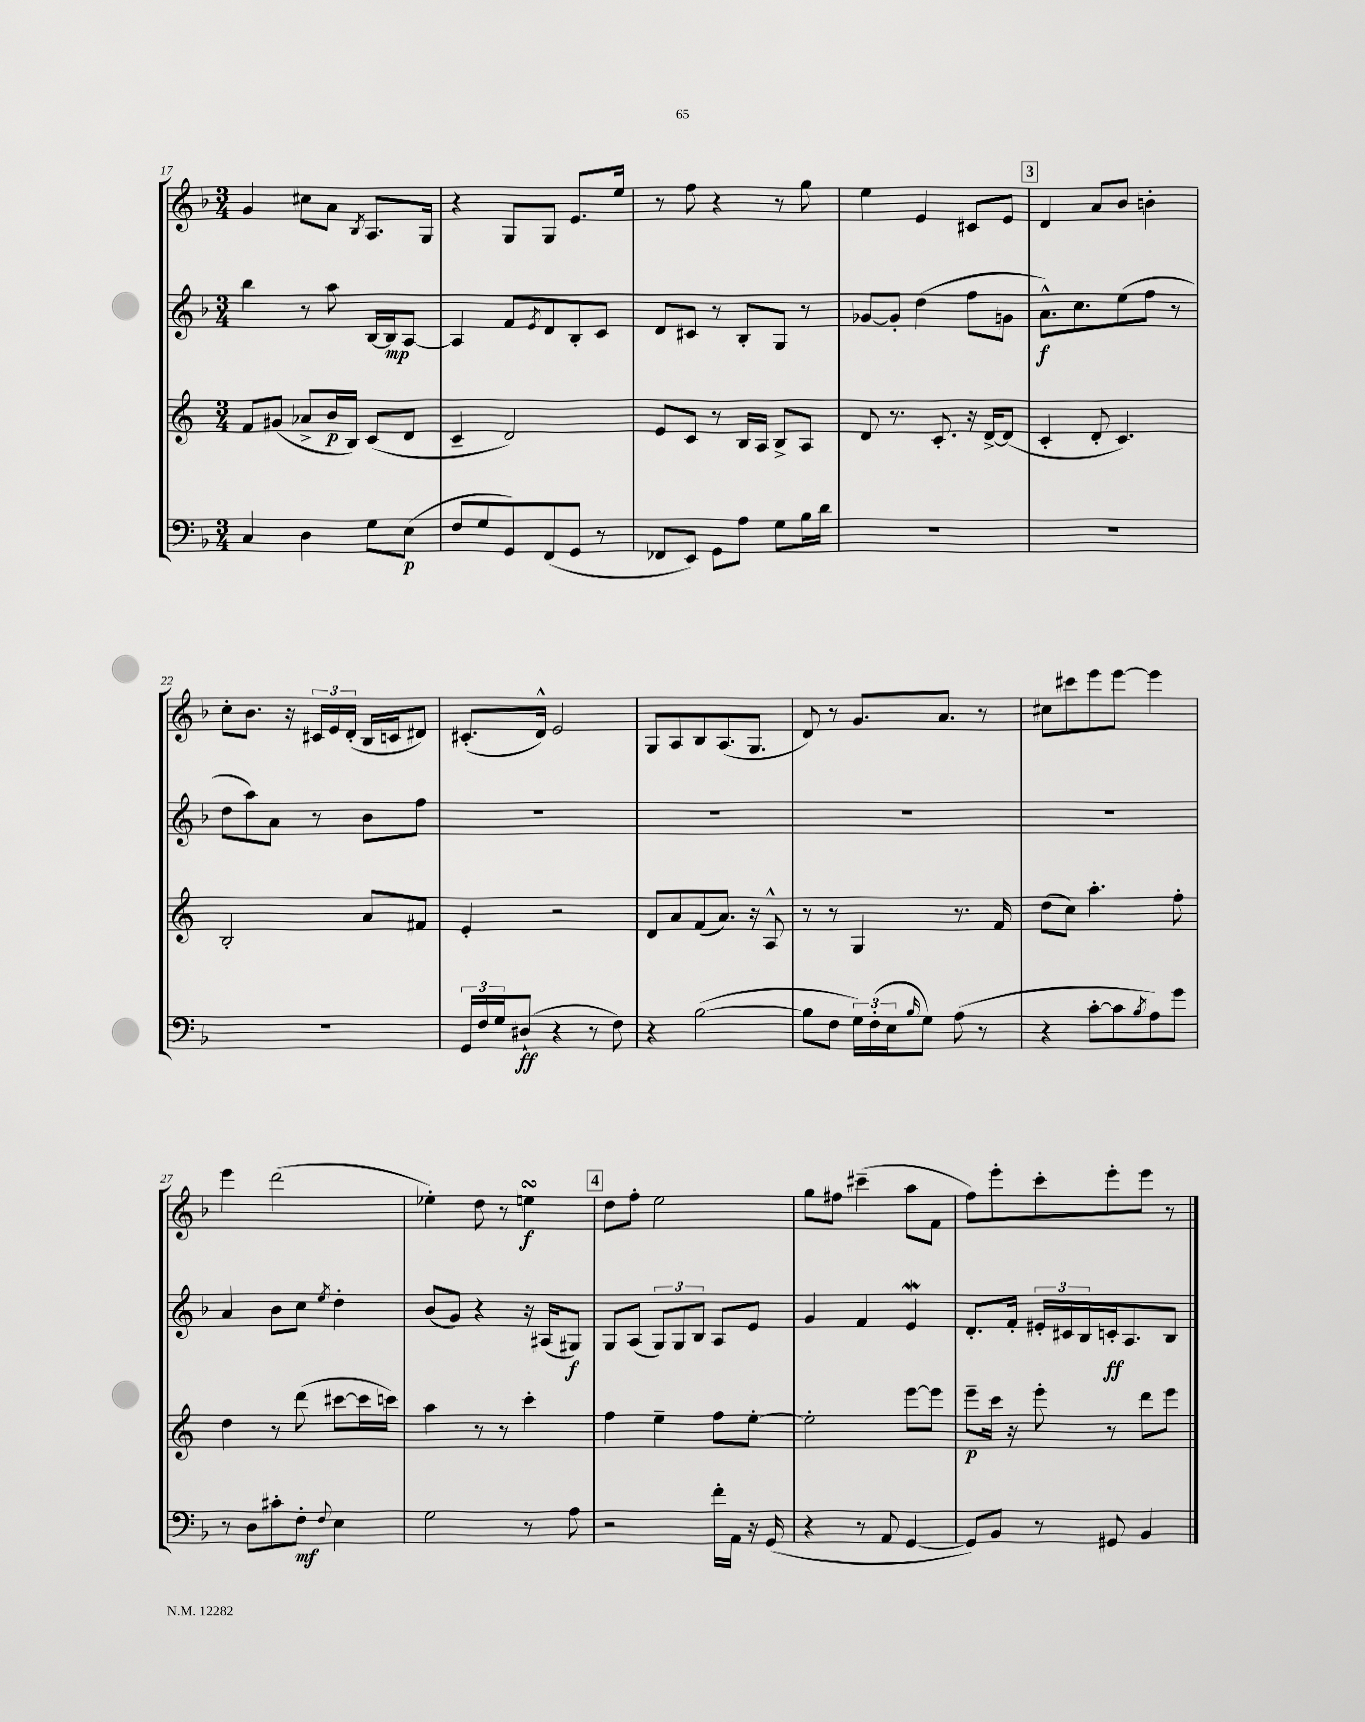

**kern	**dynam	**kern	**dynam	**kern	**dynam	**kern	**dynam
*part4	*part4	*part3	*part3	*part2	*part2	*part1	*part1
*staff4	*staff4	*staff3	*staff3	*staff2	*staff2	*staff1	*staff1
*clefF4	*	*clefG2	*	*clefG2	*	*clefG2	*
*k[b-]	*	*k[]	*	*k[b-]	*	*k[b-]	*
*M3/4	*	*M3/4	*	*M3/4	*	*M3/4	*
=17	=17	=17	=17	=17	=17	=17	=17
4C/	.	8f/L	.	4bb-\	.	4g/	.
.	.	(8g#X/J	.	.	.	.	.
4D\	.	8a-X^/L	.	8r	.	8cc#X\L	.
.	.	16b/L	p	8aa\	.	8a\J	.
.	.	16B/JJ)	.	.	.	.	.
.	.	.	.	.	.	8qB-/	.
8G\L	.	(8c/L	.	[16B-/LL	.	8.A/L	.
.	.	.	.	16B-/J]	mp	.	.
(8E\J	p	8d/J	.	[8A/J	.	.	.
.	.	.	.	.	.	16G/Jk	.
=18	=18	=18	=18	=18	=18	=18	=18
8F/L	.	4c~/	.	4A/]	.	4r	.
8G/	.	.	.	.	.	.	.
8GG/)	.	2d/)	.	8f/L	.	8G/L	.
.	.	.	.	8qe/	.	.	.
(8FF/	.	.	.	8d/	.	8G/J	.
8GG/J	.	.	.	8B-'/	.	8.e/L	.
8r	.	.	.	8c/J	.	.	.
.	.	.	.	.	.	16ee/Jk	.
=19	=19	=19	=19	=19	=19	=19	=19
8FF-X/L	.	8e/L	.	8d/L	.	8r	.
8EE/J)	.	8c/J	.	8c#X/J	.	8ff\	.
8GG\L	.	8r	.	8r	.	4r	.
8A\J	.	16B/LL	.	8B-'/L	.	.	.
.	.	16A/JJ	.	.	.	.	.
8G\L	.	8B^/L	.	8G/J	.	8r	.
16B-\L	.	8A/J	.	8r	.	8gg\	.
16d\JJ	.	.	.	.	.	.	.
=20	=20	=20	=20	=20	=20	=20	=20
2.r	.	8d/	.	[8g-X/L	.	4ee\	.
.	.	8.r	.	8g-'/J]	.	.	.
.	.	.	.	(4dd\	.	4e/	.
.	.	8.c'/	.	.	.	.	.
.	.	16r	.	8ff\L	.	8c#X/L	.
.	.	[16d^/KL	.	.	.	.	.
.	.	(8d/J]	.	8gn\J	.	8e/J	.
!!LO:REH:place=s1:t=3
=21	=21	=21	=21	=21	=21	=21	=21
2.r	.	4c'/	.	8.a^^\L)	f	4d/	.
.	.	.	.	8.cc\	.	.	.
.	.	8d'/	.	.	.	8a/L	.
.	.	4.c/)	.	(8ee\	.	8b-/J	.
.	.	.	.	8ff\J	.	4bn'\	.
.	.	.	.	8r	.	.	.
!!LO:LB:g=z
=22	=22	=22	=22	=22	=22	=22	=22
2.r	.	2B'/	.	8dd\L	.	8cc'\L	.
.	.	.	.	8aa\)	.	8.b-\J	.
.	.	.	.	8a\J	.	.	.
.	.	.	.	.	.	16r	.
.	.	.	.	8r	.	24c#X/LL	.
.	.	.	.	.	.	24e/	.
.	.	.	.	.	.	(24d'/JJ	.
.	.	8a/L	.	8b-\L	.	16B-/LL	.
.	.	.	.	.	.	16cn/J	.
.	.	8f#X/J	.	8ff\J	.	8d#X/J)	.
=23	=23	=23	=23	=23	=23	=23	=23
24GG/LL	.	4e'/	.	2.r	.	(8.c#X'/L	.
24F/	.	.	.	.	.	.	.
24G/J	.	.	.	.	.	.	.
(8D#X`/J	ff	.	.	.	.	.	.
.	.	.	.	.	.	16d^^/Jk)	.
4r	.	2r	.	.	.	2e/	.
8r	.	.	.	.	.	.	.
8F\)	.	.	.	.	.	.	.
=24	=24	=24	=24	=24	=24	=24	=24
4r	.	8d/L	.	2.r	.	8G/L	.
.	.	8a/	.	.	.	8A/	.
([2B-\	.	(8f/	.	.	.	8B-/	.
.	.	8.a/J)	.	.	.	(8.A/	.
.	.	16r	.	.	.	8.G/J	.
.	.	8A^^/	.	.	.	.	.
=25	=25	=25	=25	=25	=25	=25	=25
8B-\L]	.	8r	.	2.r	.	8d/)	.
8F\J	.	8r	.	.	.	8r	.
24G\LL)	.	4G/	.	.	.	8.g/L	.
(24F'\	.	.	.	.	.	.	.
24E\J	.	.	.	.	.	.	.
16qqB-/	.	.	.	.	.	.	.
8G\J)	.	.	.	.	.	.	.
.	.	.	.	.	.	8.a/J	.
(8A\	.	8.r	.	.	.	.	.
8r	.	.	.	.	.	8r	.
.	.	16f/	.	.	.	.	.
=26	=26	=26	=26	=26	=26	=26	=26
4r	.	(8dd\L	.	2.r	.	8cc#X\L	.
.	.	8cc\J)	.	.	.	8ccc#X\	.
[8c'\L	.	4.aa'\	.	.	.	8eee\	.
8c\]	.	.	.	.	.	[8eee\J	.
8qB-/	.	.	.	.	.	.	.
8A\)	.	.	.	.	.	4eee\]	.
8g\J	.	8ff'\	.	.	.	.	.
!!LO:LB:g=z
=27	=27	=27	=27	=27	=27	=27	=27
8r	.	4dd\	.	4a/	.	4eee\	.
8D\L	.	.	.	.	.	.	.
8c#X'\	.	8r	.	8b-\L	.	(2ddd\	.
8F'\J	mf	(8ddd\	.	8cc\J	.	.	.
8qqF/	.	.	.	8qee/	.	.	.
4E\	.	[8ccc#X\L	.	4dd'\	.	.	.
.	.	16ccc#\L]	.	.	.	.	.
.	.	16cccn\JJ)	.	.	.	.	.
=28	=28	=28	=28	=28	=28	=28	=28
2G\	.	4aa\	.	(8b-/L	.	4ee-X'\)	.
.	.	.	.	8g/J)	.	.	.
.	.	8r	.	4r	.	8dd\	.
.	.	8r	.	.	.	8r	.
8r	.	4ccc'\	.	16r	.	4eensSsS\	f
.	.	.	.	(16A#X/KL	.	.	.
8A\	.	.	.	8G#X/J)	f	.	.
!!LO:REH:place=s1:t=4
=29	=29	=29	=29	=29	=29	=29	=29
2r	.	4ff\	.	8G/L	.	8dd\L	.
.	.	.	.	(8A/J	.	8ff'\J	.
.	.	4ee~\	.	12G/L)	.	2ee\	.
.	.	.	.	12G/	.	.	.
.	.	.	.	12B-/J	.	.	.
16f'\LL	.	8ff\L	.	8A/L	.	.	.
16AA\JJ	.	.	.	.	.	.	.
16r	.	[8ee'\J	.	8e/J	.	.	.
(16GG/	.	.	.	.	.	.	.
=30	=30	=30	=30	=30	=30	=30	=30
4r	.	2ee'\]	.	4g/	.	8gg\L	.
.	.	.	.	.	.	8ff#X\J	.
8r	.	.	.	4f/	.	(4ccc#X~\	.
8AA/	.	.	.	.	.	.	.
[4GG/	.	[8eee\L	.	4eW/	.	8aa\L	.
.	.	8eee\J]	.	.	.	8f\J	.
=31	=31	=31	=31	=31	=31	=31	=31
8GG/L])	.	8eee~\L	p	8.d'/L	.	8ff\L)	.
8BB-/J	.	16ccc\Jk	.	.	.	8eee'\	.
.	.	16r	.	16f'/Jk	.	.	.
8r	.	8eee'\	.	24e#X'/LL	.	8ccc'\	.
.	.	.	.	24c#X/	.	.	.
.	.	.	.	24B-/	.	.	.
8GG#X/	.	8r	.	16cn'/J	ff	8eee'\	.
.	.	.	.	8.A/	.	.	.
4BB-/	.	8ddd\L	.	.	.	8eee\J	.
.	.	8eee\J	.	8B-/J	.	8r	.
==	==	==	==	==	==	==	==
*-	*-	*-	*-	*-	*-	*-	*-
